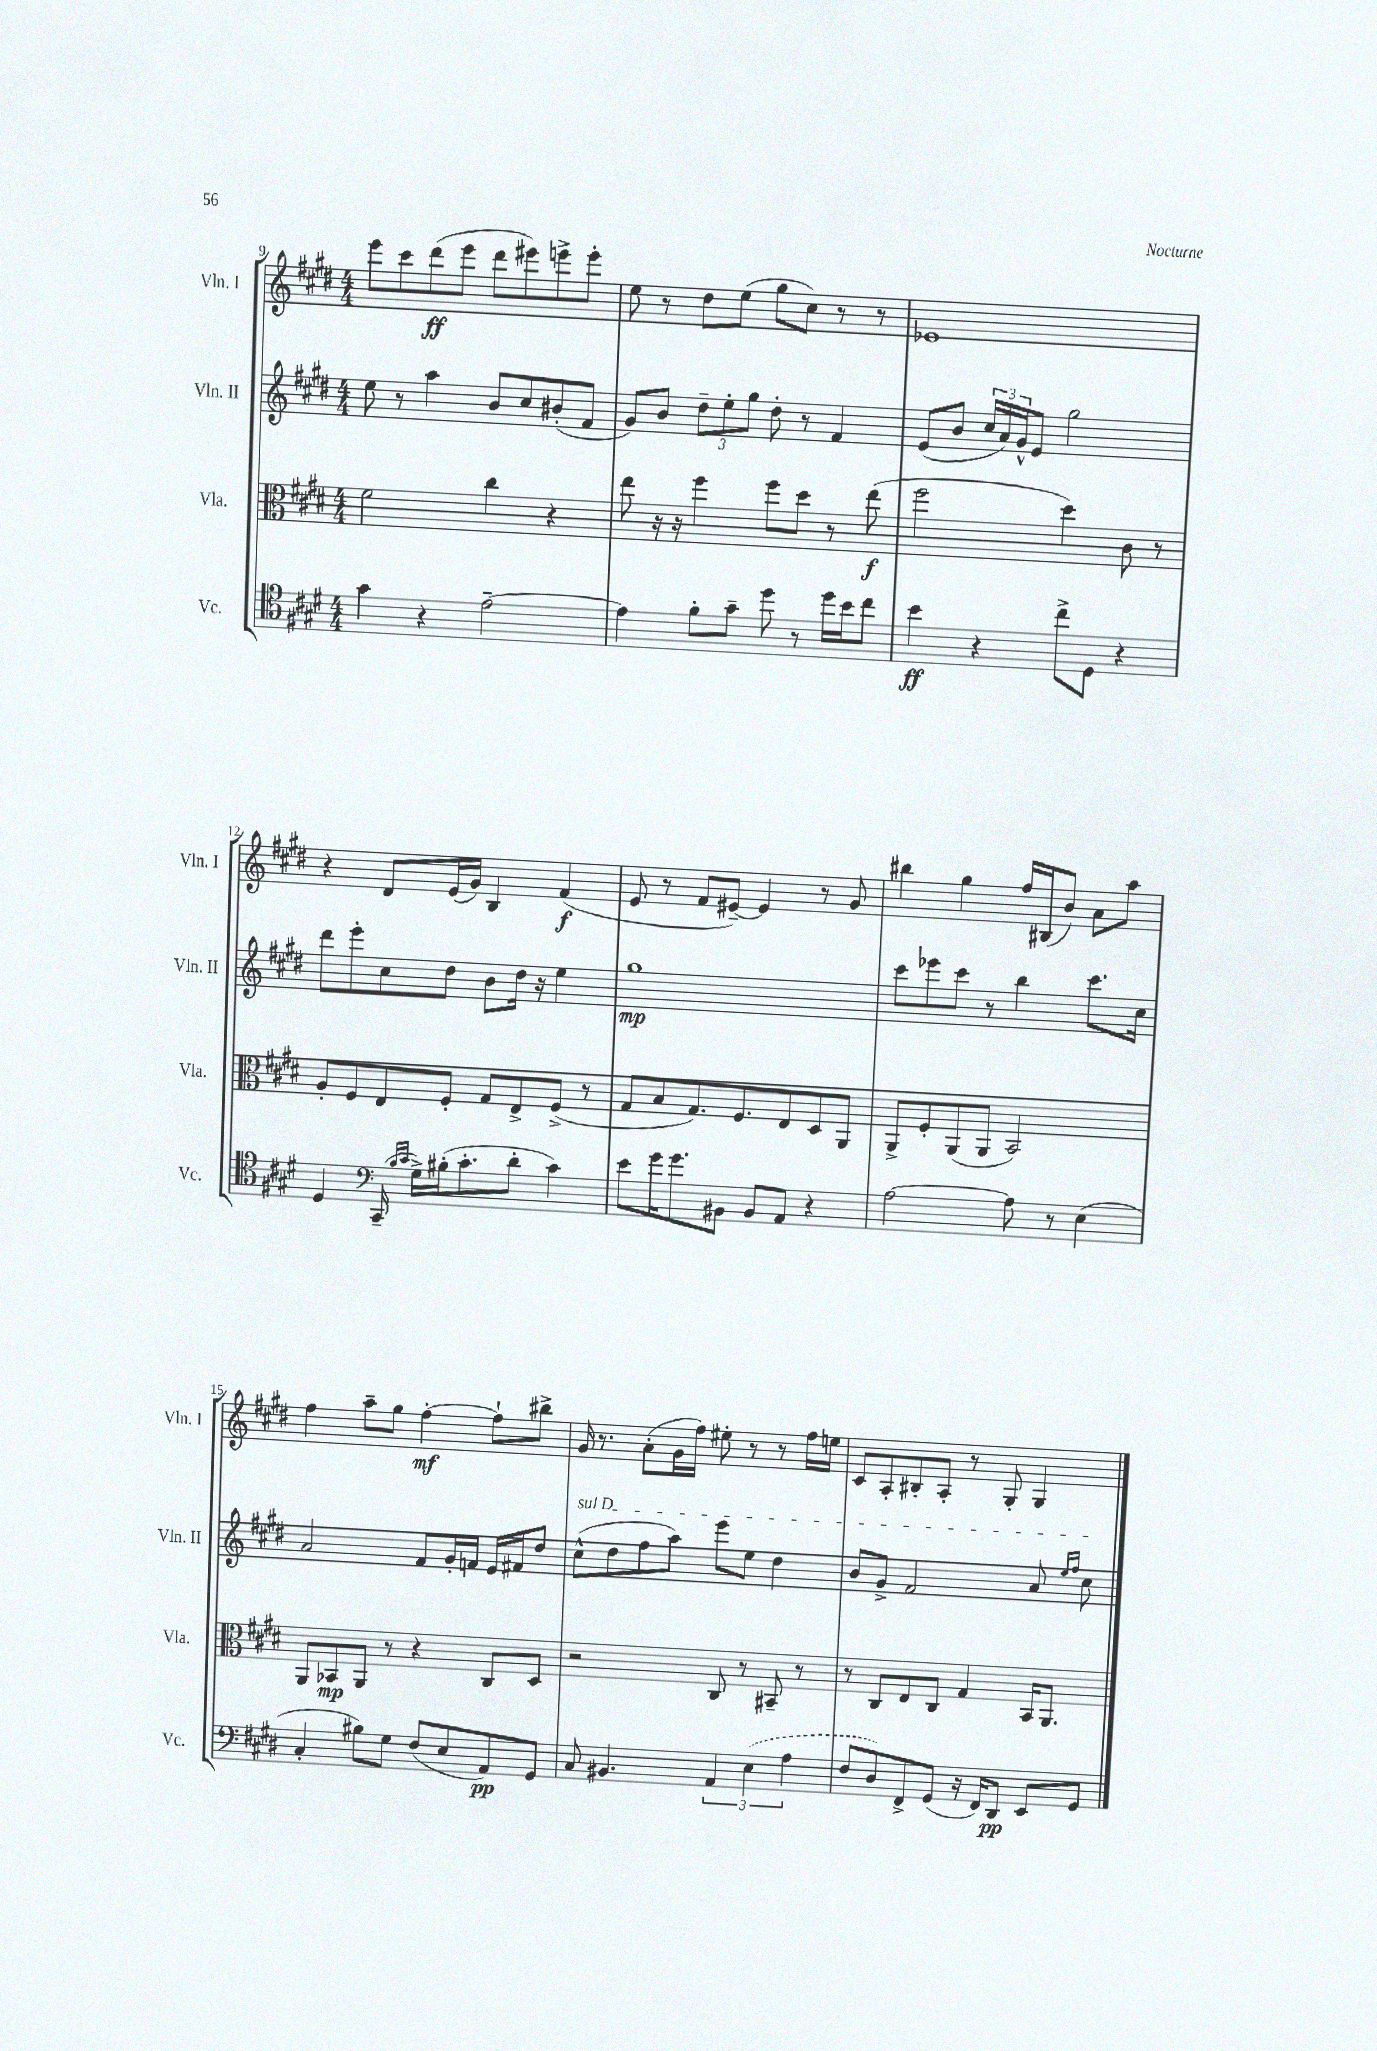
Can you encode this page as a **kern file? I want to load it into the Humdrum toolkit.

**kern	**dynam	**kern	**dynam	**kern	**dynam	**kern	**dynam
*part4	*part4	*part3	*part3	*part2	*part2	*part1	*part1
*staff4	*staff4	*staff3	*staff3	*staff2	*staff2	*staff1	*staff1
*I"Vc.	*	*I"Vla.	*	*I"Vln. II	*	*I"Vln. I	*
*I'Vc.	*	*I'Vla.	*	*I'Vln. II	*	*I'Vln. I	*
*clefC4	*	*clefC3	*	*clefG2	*	*clefG2	*
*k[f#c#g#d#]	*	*k[f#c#g#d#]	*	*k[f#c#g#d#]	*	*k[f#c#g#d#]	*
*M4/4	*	*M4/4	*	*M4/4	*	*M4/4	*
=9	=9	=9	=9	=9	=9	=9	=9
4g#\	.	2f#\	.	8ee\	.	8eee\L	.
.	.	.	.	8r	.	8ccc#\	.
4r	.	.	.	4aa\	.	(8ddd#\	ff
.	.	.	.	.	.	8eee\J	.
[2e~\	.	4cc#\	.	8b/L	.	8ddd#\L	.
.	.	.	.	8cc#/	.	8eee#X\)	.
.	.	4r	.	(8b#X'/	.	8eeen^\	.
.	.	.	.	8f#/J	.	8eee'\J	.
=10	=10	=10	=10	=10	=10	=10	=10
4e\]	.	8ee\	.	8g#/L)	.	8ee\	.
.	.	16r	.	8b/J	.	8r	.
.	.	16r	.	.	.	.	.
8f#'\L	.	4ff#\	.	12dd#~\L	.	8dd#\L	.
.	.	.	.	12ee'\	.	.	.
8g#~\J	.	.	.	.	.	(8ee\J	.
.	.	.	.	12gg#\J	.	.	.
8dd#\	.	8ff#\L	.	8dd#'\	.	8gg#\L	.
8r	.	8dd#\J	.	8r	.	8cc#\J)	.
16dd#\LL	.	8r	.	4f#/	.	8r	.
16b\J	.	.	.	.	.	.	.
8cc#\J	.	(8ee\	f	.	.	8r	.
=11	=11	=11	=11	=11	=11	=11	=11
4b\	ff	2ff#\	.	(8e/L	.	1e-X	.
.	.	.	.	8b/J	.	.	.
4r	.	.	.	24cc#/LL	.	.	.
.	.	.	.	24a/)	.	.	.
.	.	.	.	24g#^^/J	.	.	.
.	.	.	.	8e/J	.	.	.
8cc#^\L	.	4dd#\)	.	2gg#\	.	.	.
8D#\J	.	.	.	.	.	.	.
4r	.	8c#\	.	.	.	.	.
.	.	8r	.	.	.	.	.
!!LO:LB:g=z
=12	=12	=12	=12	=12	=12	=12	=12
4D#/	.	8A'/L	.	8ddd#\L	.	4r	.
.	.	8F#/	.	8eee'\	.	.	.
*clefF4	*	*	*	*	*	*	*
(16CC#~/	.	8E/	.	8cc#\	.	8d#/L	.
16qqB/LL	.	.	.	.	.	.	.
16qqc#/JJ	.	.	.	.	.	.	.
16G#^\LL)	.	.	.	.	.	.	.
(16B#X'\J	.	8F#'/J	.	8dd#\J	.	(16e/L	.
8.c#'\	.	.	.	.	.	16g#/JJ)	.
.	.	8G#/L	.	8b\L	.	4B/	.
8d#'\J	.	8E^/	.	16dd#\Jk	.	.	.
.	.	.	.	16r	.	.	.
4c#\)	.	(8F#^/J	.	4ee\	.	(4f#/	f
.	.	8r	.	.	.	.	.
=13	=13	=13	=13	=13	=13	=13	=13
8e\L	.	8G#/L	.	1gg#	mp	8e/	.
16g#\K	.	8B/	.	.	.	8r	.
8.g#\	.	.	.	.	.	.	.
.	.	8.G#/)	.	.	.	8f#/L	.
8BB#X\J	.	.	.	.	.	[8e#X~/J)	.
.	.	8.F#/	.	.	.	.	.
8BB#/L	.	.	.	.	.	4e#/]	.
8AA/J	.	8E/	.	.	.	.	.
4r	.	8D#/	.	.	.	8r	.
.	.	8AA/J	.	.	.	8g#/	.
=14	=14	=14	=14	=14	=14	=14	=14
[2A\	.	8AA^/L	.	8ccc#\L	.	4bb#X\	.
.	.	8F#'/	.	8eee-X\	.	.	.
.	.	(8AA/	.	8ccc#\J	.	4gg#\	.
.	.	8AA/J	.	8r	.	.	.
8A\]	.	2BB/)	.	4bb\	.	16ff#/LL	.
.	.	.	.	.	.	(16B#X/J	.
8r	.	.	.	.	.	8b/J)	.
(4E\	.	.	.	8.ccc#\L	.	8a\L	.
.	.	.	.	.	.	8aa\J	.
.	.	.	.	16cc#\Jk	.	.	.
!!LO:LB:g=z
=15	=15	=15	=15	=15	=15	=15	=15
4C#'/	.	8AA/L	.	2a/	.	4ff#\	.
.	.	8BB-X/	mp	.	.	.	.
8B#X\L)	.	8AA/J	.	.	.	8aa~\L	.
8G#\J	.	8r	.	.	.	8gg#\J	.
(8F#/L	.	4r	.	8f#/L	.	[4ff#'\	mf
8E/	.	.	.	16g#'/L	.	.	.
.	.	.	.	16fn/JJ	.	.	.
8AA/)	pp	8C#/L	.	16e/LL	.	8ff#`\L]	.
.	.	.	.	16f#X/J	.	.	.
8GG#/J	.	8D#/J	.	8dd#/J	.	8bb#X^\J	.
=16	=16	=16	=16	=16	=16	=16	=16
!	!	!	!	!LO:TX:a:i:t=sul D	!	!	!
8C#/	.	2r	.	(8cc#^^\L	.	16g#/	.
.	.	.	.	.	.	8.r	.
4.BB#X/	.	.	.	8dd#\	.	.	.
.	.	.	.	8ff#\	.	(8a'\L	.
.	.	.	.	8aa\J)	.	16g#\L	.
.	.	.	.	.	.	16ff#\JJ)	.
6AA/	.	8C#/	.	8eee\L	.	8ee#X'\	.
.	.	8r	.	8ee\J	.	8r	.
(6E\	.	.	.	.	.	.	.
.	.	8BB#X~/	.	4dd#\	.	8r	.
6A\	.	.	.	.	.	.	.
.	.	8r	.	.	.	16ff#\LL	.
.	.	.	.	.	.	16een\JJ	.
=17	=17	=17	=17	=17	=17	=17	=17
8F#/L	.	8r	.	8b/L	.	8c#/L	.
8D#/)	.	8C#/L	.	8g#^/J	.	8A'/	.
8FF#^/	.	8E/	.	2f#/	.	8B#X'/	.
(8GG#/J	.	8C#/J	.	.	.	8A'/J	.
16r	.	4G#/	.	.	.	8r	.
16FF#/KL)	.	.	.	.	.	.	.
8DD#/J	pp	.	.	.	.	8G#'/	.
8EE/L	.	16BB/KL	.	8a/	.	4G#/	.
.	.	8.AA/J	.	.	.	.	.
.	.	.	.	16qqee/LL	.	.	.
.	.	.	.	16qqff#/JJ	.	.	.
8GG#/J	.	.	.	8cc#\	.	.	.
==	==	==	==	==	==	==	==
*-	*-	*-	*-	*-	*-	*-	*-
